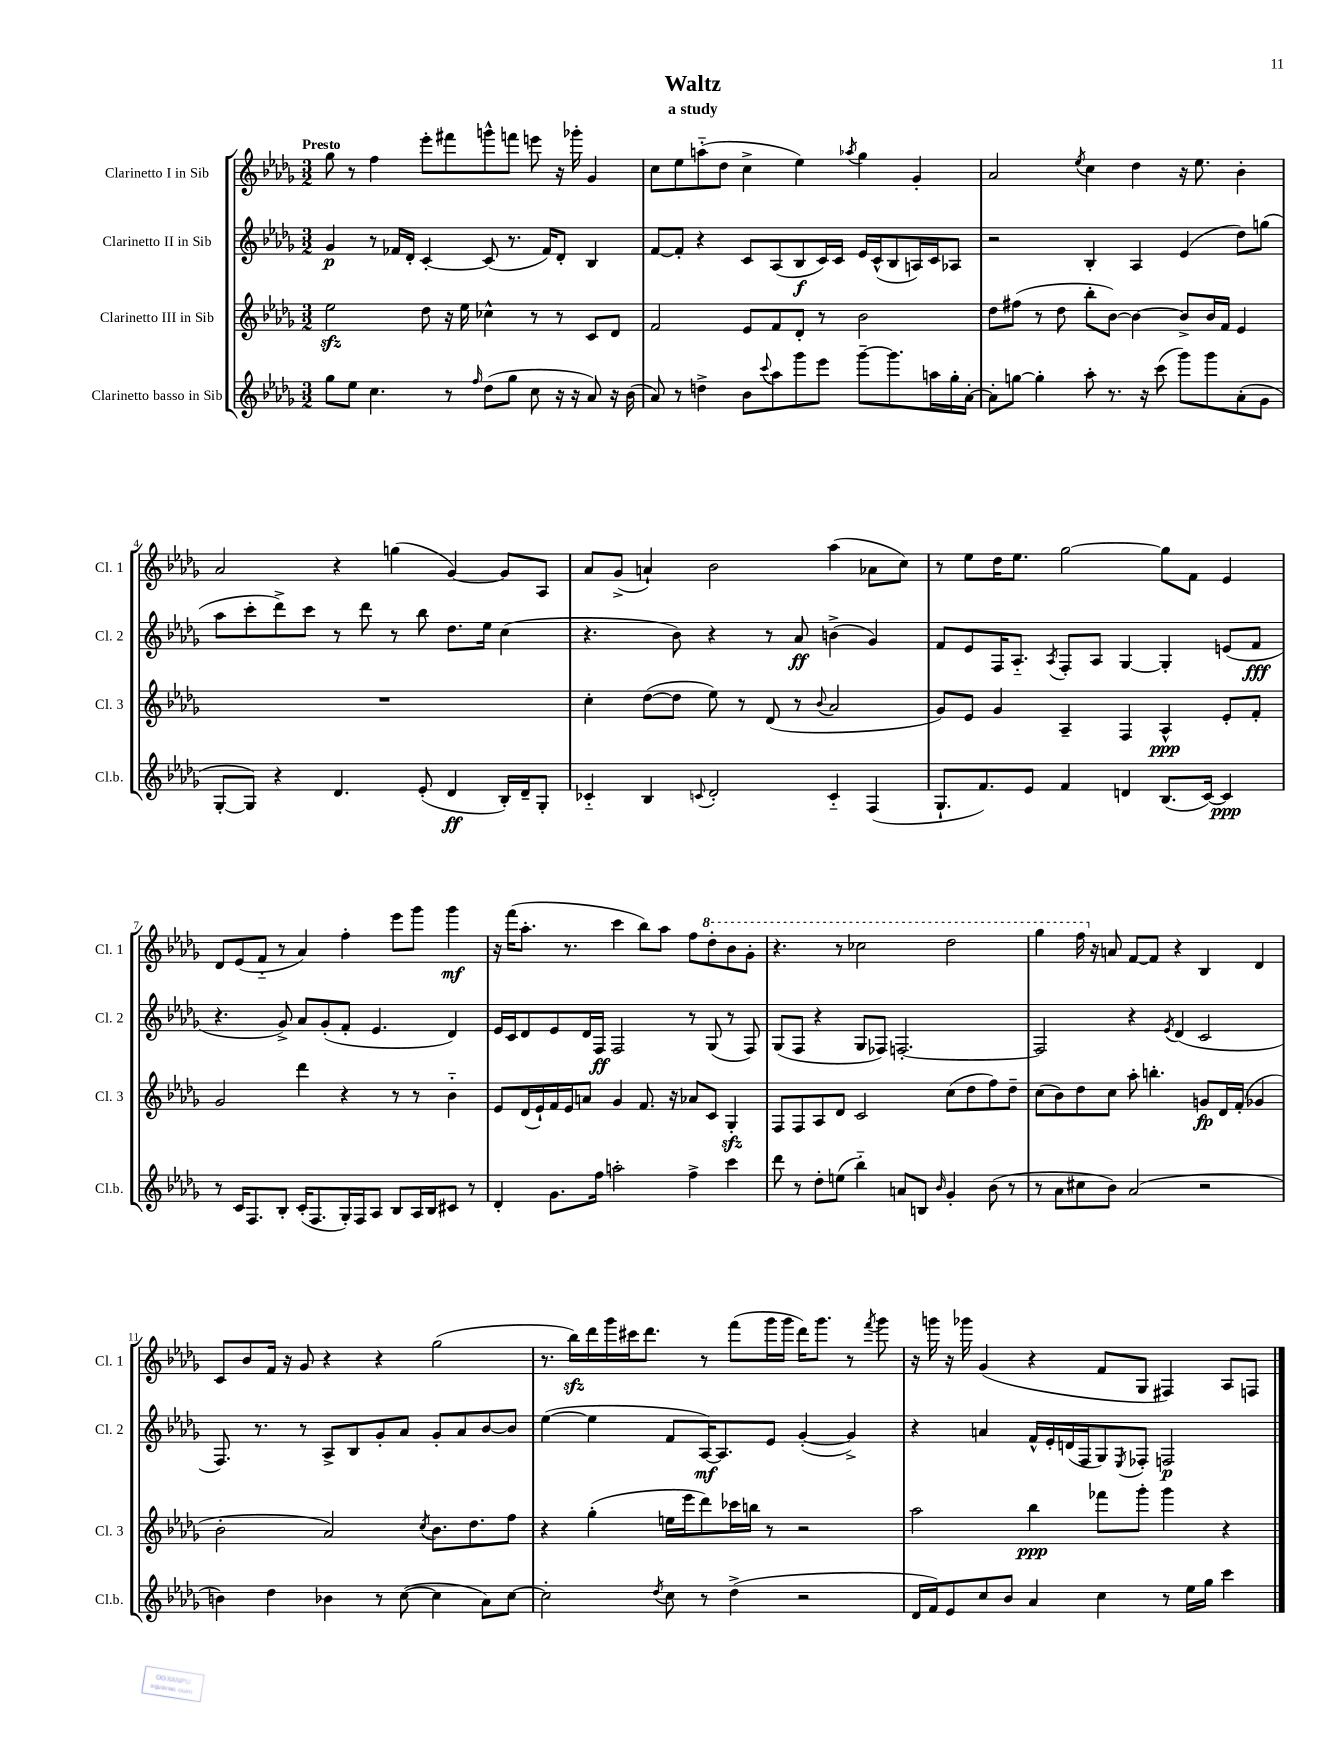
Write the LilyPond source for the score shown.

\header { title = "Waltz" subtitle = "a study" }
<<
\new StaffGroup <<
\new Staff = "s0" \with { instrumentName = "Clarinetto I in Sib" shortInstrumentName = "Cl. 1" } {
    \clef treble \key des \major \numericTimeSignature \time 3/2 \tempo "Presto"
    ges''8 r8 f''4 ees'''8-. fis'''8 g'''8-^ f'''8 e'''8 r16 ges'''16-. ges'4 |
    c''8 ees''8 a''8-_( des''8 c''4-> ees''4) \acciaccatura { aes''8 } ges''4 ges'4-. |
    aes'2 \acciaccatura { ees''8 } c''4 des''4 r16 ees''8. bes'4-. |
    aes'2 r4 g''4( ges'4~) ges'8 aes8 |
    aes'8 ges'8->( a'4-!) bes'2 aes''4( aes'8 c''8) |
    r8 ees''8 des''16 ees''8. ges''2~ ges''8 f'8 ees'4 |
    des'8 ees'8( f'8-_ r8 aes'4) f''4-. ees'''8 ges'''8 ges'''4\mf |
    r16 f'''16( aes''8.-. r8. c'''4 bes''8) aes''8 f''8 \ottava #1 des'''8-. bes''8 ges''8-. |
    r4. r8 ces'''2 des'''2 |
    ges'''4 f'''16 \ottava #0 r16 a'8 f'8~ f'8 r4 bes4 des'4 |
    c'8 bes'8 f'16 r16 ges'8 r4 r4 ges''2( |
    r8. bes''16\sfz) des'''16 ges'''16 cis'''16 des'''8. r8 f'''8( ges'''16 ges'''16 des'''16) ges'''8. r8 \acciaccatura { f'''8 } ges'''8 |
    r16 g'''16 r16 ges'''16 ges'4( r4 f'8 ges8 fis4) aes8 f8 \bar "|." |
}
\new Staff = "s1" \with { instrumentName = "Clarinetto II in Sib" shortInstrumentName = "Cl. 2" } {
    \clef treble \key des \major \numericTimeSignature \time 3/2
    ges'4\p r8 fes'16 des'16-. c'4~-. c'8( r8. fes'16) des'8-. bes4 |
    f'8~ f'8-. r4 c'8 aes8( bes8\f c'16) c'16 ees'16 c'16-^( bes8 a16) c'16 aes8 |
    r2 bes4-. aes4 ees'4( des''8) g''8( |
    aes''8 c'''8-. des'''8->) c'''8 r8 des'''8 r8 bes''8 des''8. ees''16 c''4( |
    r4. bes'8) r4 r8 aes'8\ff b'4->( ges'4) |
    f'8 ees'8 f16 aes8.-_ \acciaccatura { aes8 } f8-. aes8 ges4~ ges4-. e'8( f'8\fff |
    r4. ges'8->) aes'8 ges'8-.( f'8-. ees'4. des'4) |
    ees'16 c'16 des'8 ees'8 des'16 f16\ff f2 r8 ges8( r8 f8) |
    ges8( f8 r4 ges8 fes8) f2.~-. |
    f2 r4 \acciaccatura { ees'8 } des'4( c'2 |
    f8.) r8. r8 aes8-> bes8 ges'8-. aes'8 ges'8-. aes'8 bes'8~ bes'8 |
    ees''4~( ees''4 f'8 aes16~\mf) aes8. ees'8 ges'4~-.( ges'4->) |
    r4 a'4 f'16-^ ees'16-. d'16( f16 ges8) \acciaccatura { ees8 } fes8-. f2\p \bar "|." |
}
\new Staff = "s2" \with { instrumentName = "Clarinetto III in Sib" shortInstrumentName = "Cl. 3" } {
    \clef treble \key des \major \numericTimeSignature \time 3/2
    ees''2\sfz des''8 r16 ees''16 ces''4-^ r8 r8 c'8 des'8 |
    f'2 ees'8 f'8 des'8-. r8 bes'2 |
    des''8 fis''8( r8 des''8 bes''8-. bes'8~) bes'4~ bes'8-> bes'16 f'16 ees'4 |
    R1. |
    c''4-. des''8~( des''8 ees''8) r8 des'8( r8 \appoggiatura { bes'8 } aes'2 |
    ges'8) ees'8 ges'4 aes4-- f4 aes4-^\ppp ees'8-. f'8-. |
    ges'2 des'''4 r4 r8 r8 bes'4-_ |
    ees'8 des'16( ees'16-!) f'16 ees'16 a'8 ges'4 f'8. r16 aes'8 c'8 ges4-.\sfz |
    f8 f8 aes8 des'8 c'2 c''8( des''8 f''8) des''8-- |
    c''8( bes'8) des''8 c''8 aes''8-. b''4.-. g'8\fp des'16 f'16-.( ges'4 |
    bes'2-. aes'2) \acciaccatura { c''8 } bes'8. des''8. f''8 |
    r4 ges''4-.( e''16 ees'''16 des'''8) ces'''16 b''16 r8 r2 |
    aes''2 bes''4\ppp fes'''8 ges'''8-. ges'''4 r4 \bar "|." |
}
\new Staff = "s3" \with { instrumentName = "Clarinetto basso in Sib" shortInstrumentName = "Cl.b." } {
    \clef treble \key des \major \numericTimeSignature \time 3/2
    ges''8 ees''8 c''4. r8 \grace { f''16 } des''8( ges''8 c''8 r16 r16 aes'8) r16 bes'16( |
    aes'8) r8 d''4-> bes'8 \appoggiatura { c'''8 } aes''8 ges'''8 ees'''8 ges'''8~-- ges'''8. a''16 ges''16-. aes'16~-. |
    aes'8-. g''8~ g''4-. aes''8-. r8. r16 c'''8( ges'''8) ges'''8 aes'8-.( ges'8 |
    ges8~-. ges8) r4 des'4. ees'8-.( des'4\ff bes16-.) des'16-- ges8-. |
    ces'4-_ bes4 \appoggiatura { c'8 } des'2-. c'4-_ f4( |
    ges8.-! f'8.) ees'8 f'4 d'4 bes8.( c'16~) c'4\ppp |
    r8 c'16 f8. bes8-. c'16-.( f8. ges16-.) f16 aes8 bes8 aes16 bes16 cis'8 r8 |
    des'4-. ges'8. f''16 a''2-. f''4-> c'''4 |
    des'''8 r8 des''8-. e''8( bes''4-_) a'8 b8 \grace { bes'16 } ges'4-. bes'8( r8 |
    r8 aes'8 cis''8 bes'8) aes'2( r2 |
    b'4) des''4 bes'4 r8 c''8~( c''4 aes'8) c''8~ |
    c''2-. \acciaccatura { des''8 } c''8 r8 des''4->( r2 |
    des'16 f'16) ees'8 c''8 bes'8 aes'4 c''4 r8 ees''16 ges''16 c'''4 \bar "|." |
}
>>
>>
